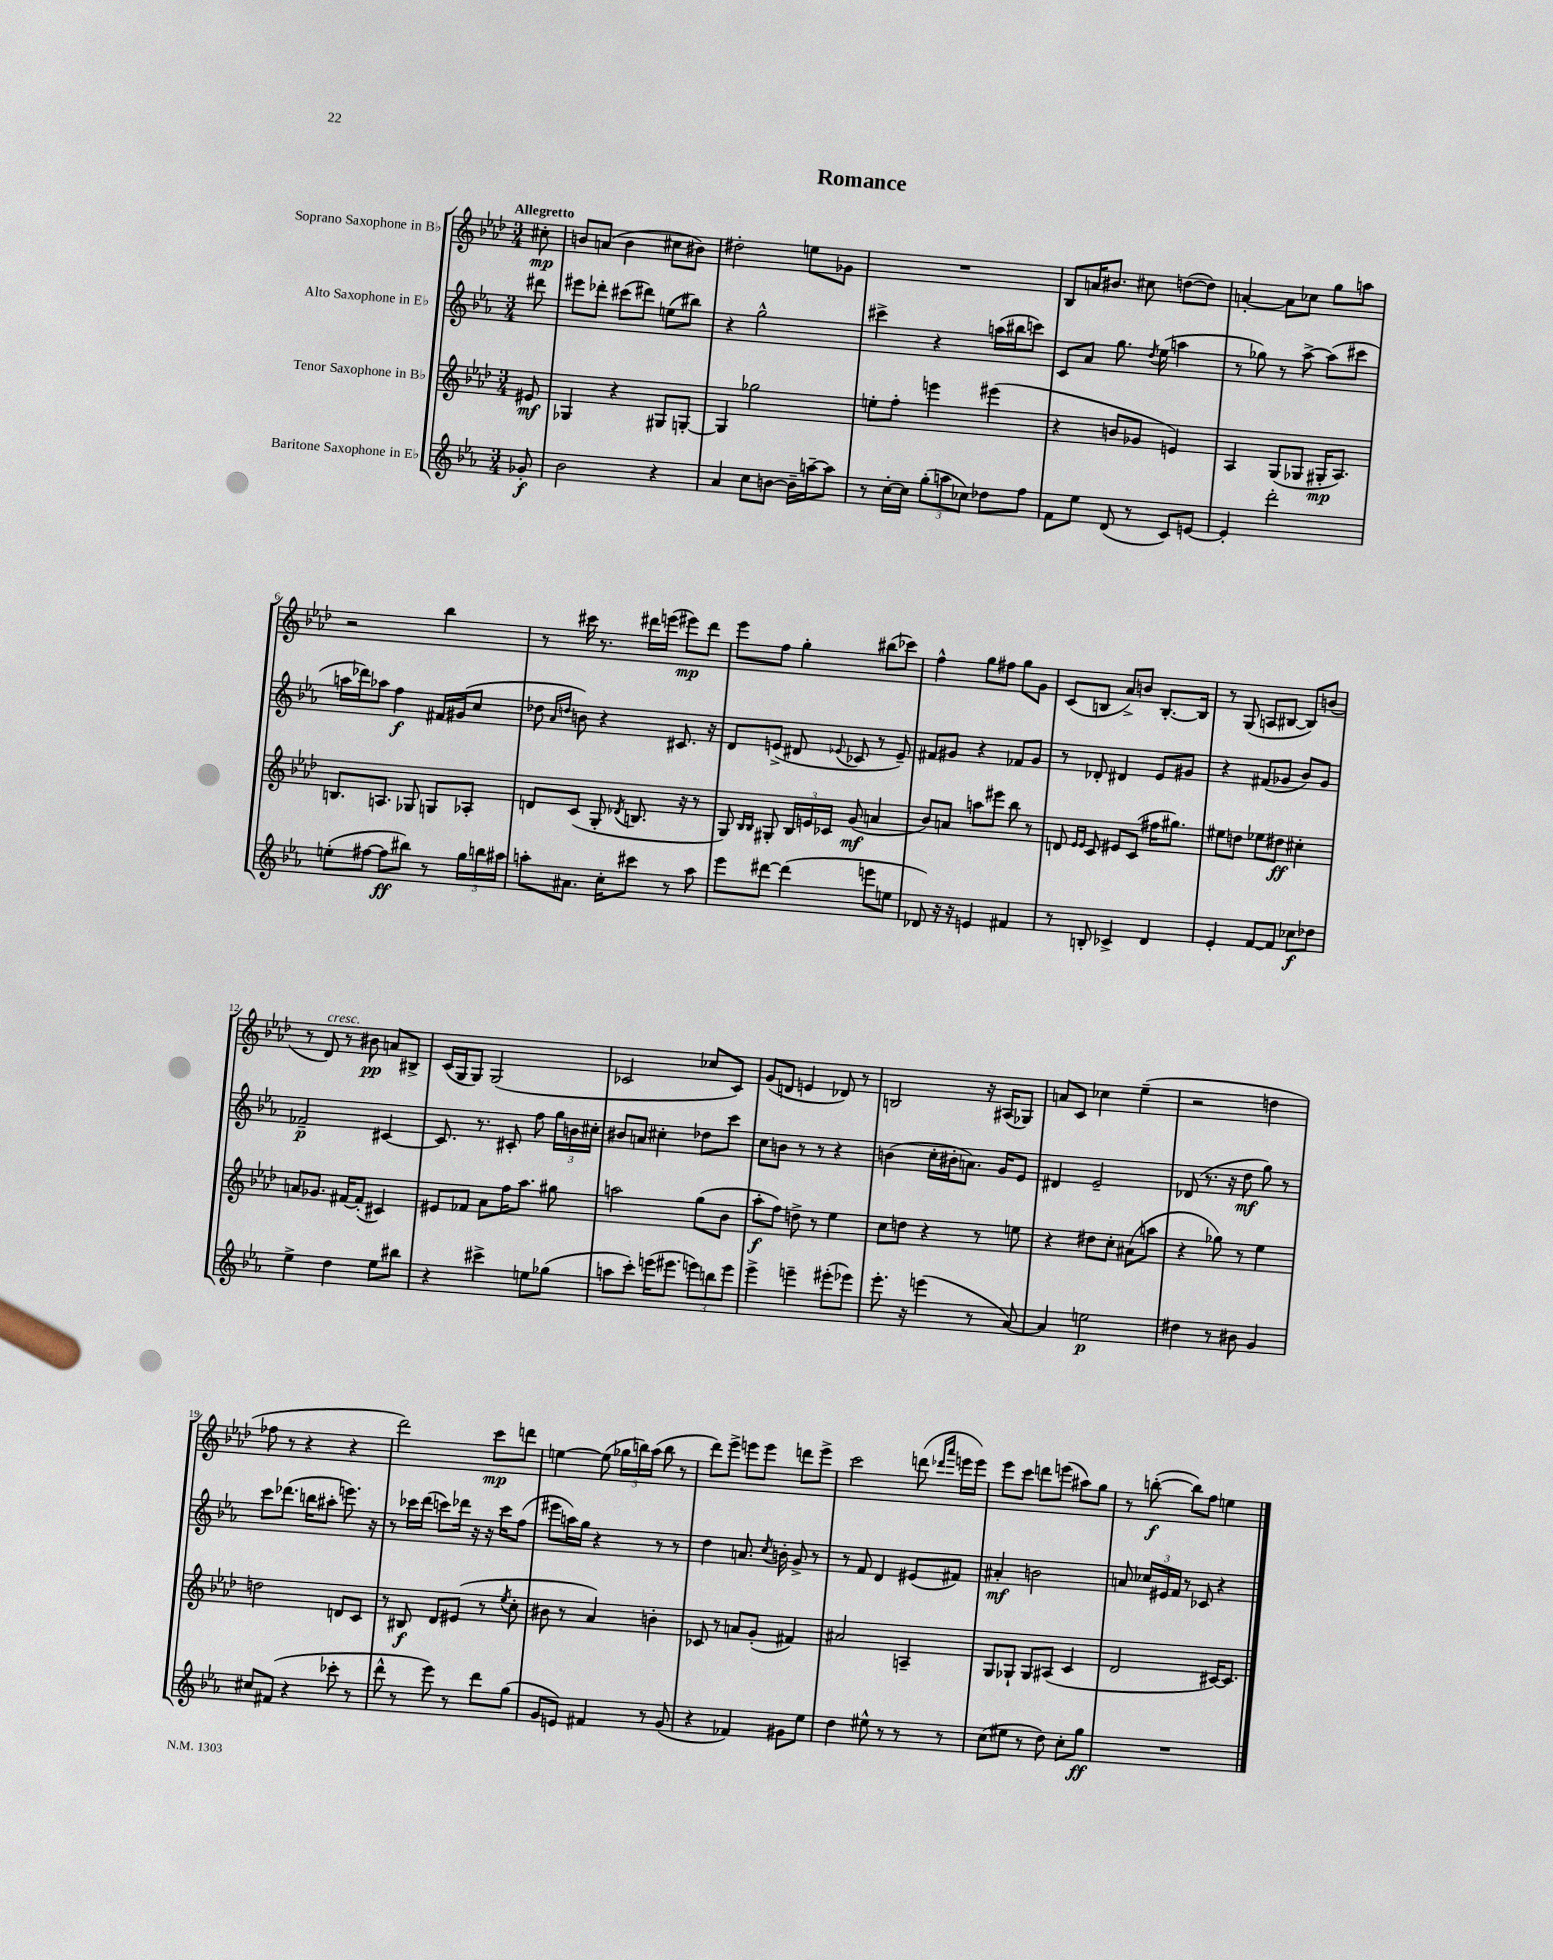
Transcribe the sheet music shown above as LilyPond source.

\header { title = "Romance" }
<<
\new StaffGroup <<
\new Staff = "s0" \with { instrumentName = "Soprano Saxophone in Bb" } {
    \clef treble \key aes \major \numericTimeSignature \time 3/4 \partial 8 \tempo "Allegretto"
    \autoBeamOff cis''8-.\mp |
    b'8[ a'8]( b'4 cis''8[ bis'8]) |
    dis''2-. e''8[ ges'8] |
    R2. |
    bes8[ a'16 bis'8.] cis''8 d''8[~( d''8]) |
    a'4~-. a'8[ ces''8] g''8[ a''8] |
    r2 bes''4 |
    r8 cis'''16 r8. dis'''16[ e'''16]( eis'''8[\mp) dis'''8] |
    ees'''8[ f''8] g''4-. bis''8[( ces'''8]) |
    f''4-^ g''8[ fis''8] g''8[ g'8] |
    c'8[( b8] aes'8[->) b'8] b8.[~-. b16] |
    r8 g8( a8[ bis8]~ bis8[) b'8]( |
    r8 des'8^\markup { \italic "cresc." }) r8 bis'8\pp a'8[ bis8]-> |
    c'16[( g16 g8]) g2( |
    ces'2 ces''8[ ces'8]) |
    g'8[( d'8] e'4 des'8) r8 |
    b2 r16 ais16[( ges8]) |
    a'8[ c'8] ces''4 ees''4--( |
    r2 d''4 |
    fes''8 r8 r4 r4 |
    des'''2) c'''8[\mp d'''8] |
    e''4~ e''8( \tuplet 3/2 { ges''16[ b''16) aes''16]( } b''8 r8 |
    des'''8[) ees'''8]-> e'''8[ e'''8] d'''8[ e'''8]-> |
    c'''2 d'''8( \grace { des'''16[ aes'''16] } e'''16[ e'''16]) |
    ees'''8[ c'''8] d'''8[ e'''8]( ais''8[) g''8] |
    r8 b''8~-.\f( b''8[) f''8] e''4 \bar "|." |
}
\new Staff = "s1" \with { instrumentName = "Alto Saxophone in Eb" } {
    \clef treble \key ees \major \numericTimeSignature \time 3/4 \partial 8
    \autoBeamOff dis'''8 |
    eis'''8[ des'''8]-. cis'''8[( dis'''8]) e''8[( bis''8]) |
    r4 g''2-^ |
    cis'''4-> r4 a''16[( bis''16 c'''8]) |
    c'8[ aes'8] g''8. \acciaccatura { d''8 } ees''16( a''4 |
    r8 ges''8) r8 aes''8~-> aes''8[( cis'''8] |
    a''16[ des'''16) aes''8] f''4\f fis'16[ gis'16( c''8] |
    des''8 \grace { aes'16[ d''16] } b'8) r4 cis'8. r16 |
    d'8[ e'8]->( dis'8 \appoggiatura { ees'8 } ces'8 r8 ees'8--) |
    fis'8[ gis'8] r4 fes'8[ gis'8] |
    r8 des'8-. dis'4 ees'8[ gis'8] |
    r4 fis'8[( ges'8] bes'8[) ges'8] |
    fes'2--\p cis'4~ |
    cis'8. r8. cis'8-. f''8 \tuplet 3/2 { g''16[ b'16 cis''16]-. } |
    bis'8[ a'8] cis''4-. des''8[ c'''8] |
    c''8[ b'8] r8 r8 r4 |
    b'4( c''16[-. bis'16-. a'8.]) g'16[ ees'8] |
    dis'4 ees'2-- |
    des'8( r8. r16 d''8\mf g''8) r8 |
    c'''8[ des'''8.]( b''16[ ais''8]-. e'''8.) r16 |
    r8 ces'''16[ d'''16]( c'''8[) des'''16] r16 r16 c'''16[ f''8]( |
    eis'''8[ a''16) g''16] r4 r8 r8 |
    d''4 a'8. \acciaccatura { c''8 } b'16-. g'8-> r8 |
    r8 f'8 d'4 eis'8[( fis'8]) |
    ais'4-.\mf b'2 |
    a'8 \tuplet 3/2 { ces''16[ eis'16 f'16] } r8 ces'8 r4 \bar "|." |
}
\new Staff = "s2" \with { instrumentName = "Tenor Saxophone in Bb" } {
    \clef treble \key aes \major \numericTimeSignature \time 3/4 \partial 8
    \autoBeamOff eis'8\mf |
    ges4 r4 gis8[ g8]~-. |
    g4 ges''2 |
    e''8[-. f''8]-. e'''4 eis'''4( |
    r4 b'8[ ges'8] e'4) |
    aes4 g8[( ges8] gis16[-.\mp aes8.]) |
    b8.[ a8.] ges8 g8[ aes8]-. |
    d'8[ c'8]( g8-. \acciaccatura { des'8 } b8. r16 r8 |
    g8) \grace { bes16[ bes16] } gis8-. \tuplet 3/2 { bes16[ e'16 ces'16] } g'8\mf( a'4 |
    bes'8[) a'8] a''8[ eis'''8] bes''8 r8 |
    d'8 \grace { ees'16[ ees'16] } c'8 eis'8[ c'8]( fis''16[ gis''8.]) |
    eis''8[ d''8] ees''8[ dis''8]\ff cis''4-. |
    a'8[ ges'8.] fis'16[~ fis'8]-.( cis'4) |
    eis'8[ fes'8] aes'8[ f''16 aes''8.] gis''8 |
    a''2 g''8[( bes'8] |
    aes''8[-.\f f''8]) d''8-> r8 ees''4 |
    c''8[ d''8] r4 r8 e''8 |
    r4 dis''8[ c''8]-. ais'8[( a''8] |
    r4 ges''8) r8 ees''4 |
    d''2 d'8[ c'8] |
    r8 bis8\f des'8[ eis'8]( r8 \acciaccatura { ees''8 } c''8-. |
    bis'8 r8 aes'4) b'4-. |
    ces'8 r8 a'8[ g'8]-.( fis'4) |
    ais'2 a4-- |
    g8[ ges8]-! ges8[ ais8]( c'4 |
    des'2 cis'16[~) cis'8.] \bar "|." |
}
\new Staff = "s3" \with { instrumentName = "Baritone Saxophone in Eb" } {
    \clef treble \key ees \major \numericTimeSignature \time 3/4 \partial 8
    \autoBeamOff ges'8-.\f |
    bes'2 r4 |
    aes'4 c''8[ b'8]~ b'16[-- a''16~-- a''8] |
    r8 c''16[~-. c''16] \tuplet 3/2 { g''8[-.( a''8 ces''8]) } des''8[ f''8] |
    f'8[ ees''8] d'8( r8 c'8[) e'8]~ |
    e'4-. d'''2-. |
    e''8[-.( fis''8]~ fis''8[\ff bis''8]) r8 \tuplet 3/2 { g''16[ b''16 ais''16] } |
    a''8[-. ais'8.] c''16[-. cis'''8] r8 a''8 |
    ees'''8[ dis'''8]~ dis'''4( e'''8[ e''8] |
    des'8) r16 r16 e'4 fis'4 |
    r8 b8-. ces'4-> d'4 |
    ees'4-. f'8[~ f'8] ces''8[\f des''8] |
    ees''4-> d''4 ees''8[ bis''8] |
    r4 cis'''4-> e''8[ ges''8]( |
    a''8[ c'''8]-.) e'''16[( eis'''8.] \tuplet 3/2 { e'''8[) b''8 e'''8] } |
    ees'''4-> e'''4-- eis'''8[-.( ees'''8]) |
    ees'''8.-. r16 e'''4( r8 aes'8~) |
    aes'4 e''2\p |
    dis''4 r8 bis'8 g'4 |
    cis''8[ fis'8]( r4 ces'''8-. r8 |
    d'''8-^ r8 ees'''8) r8 d'''8[ g''8]( |
    g'8[ e'8]) fis'4 r8 g'8( |
    r4 fes'4) gis'8[ ees''8] |
    d''4 eis''8-^ r8 r8 r8 |
    c''8[( eis''8] r8 d''8) c''8[-. g''8]\ff |
    R2. \bar "|." |
}
>>
>>
